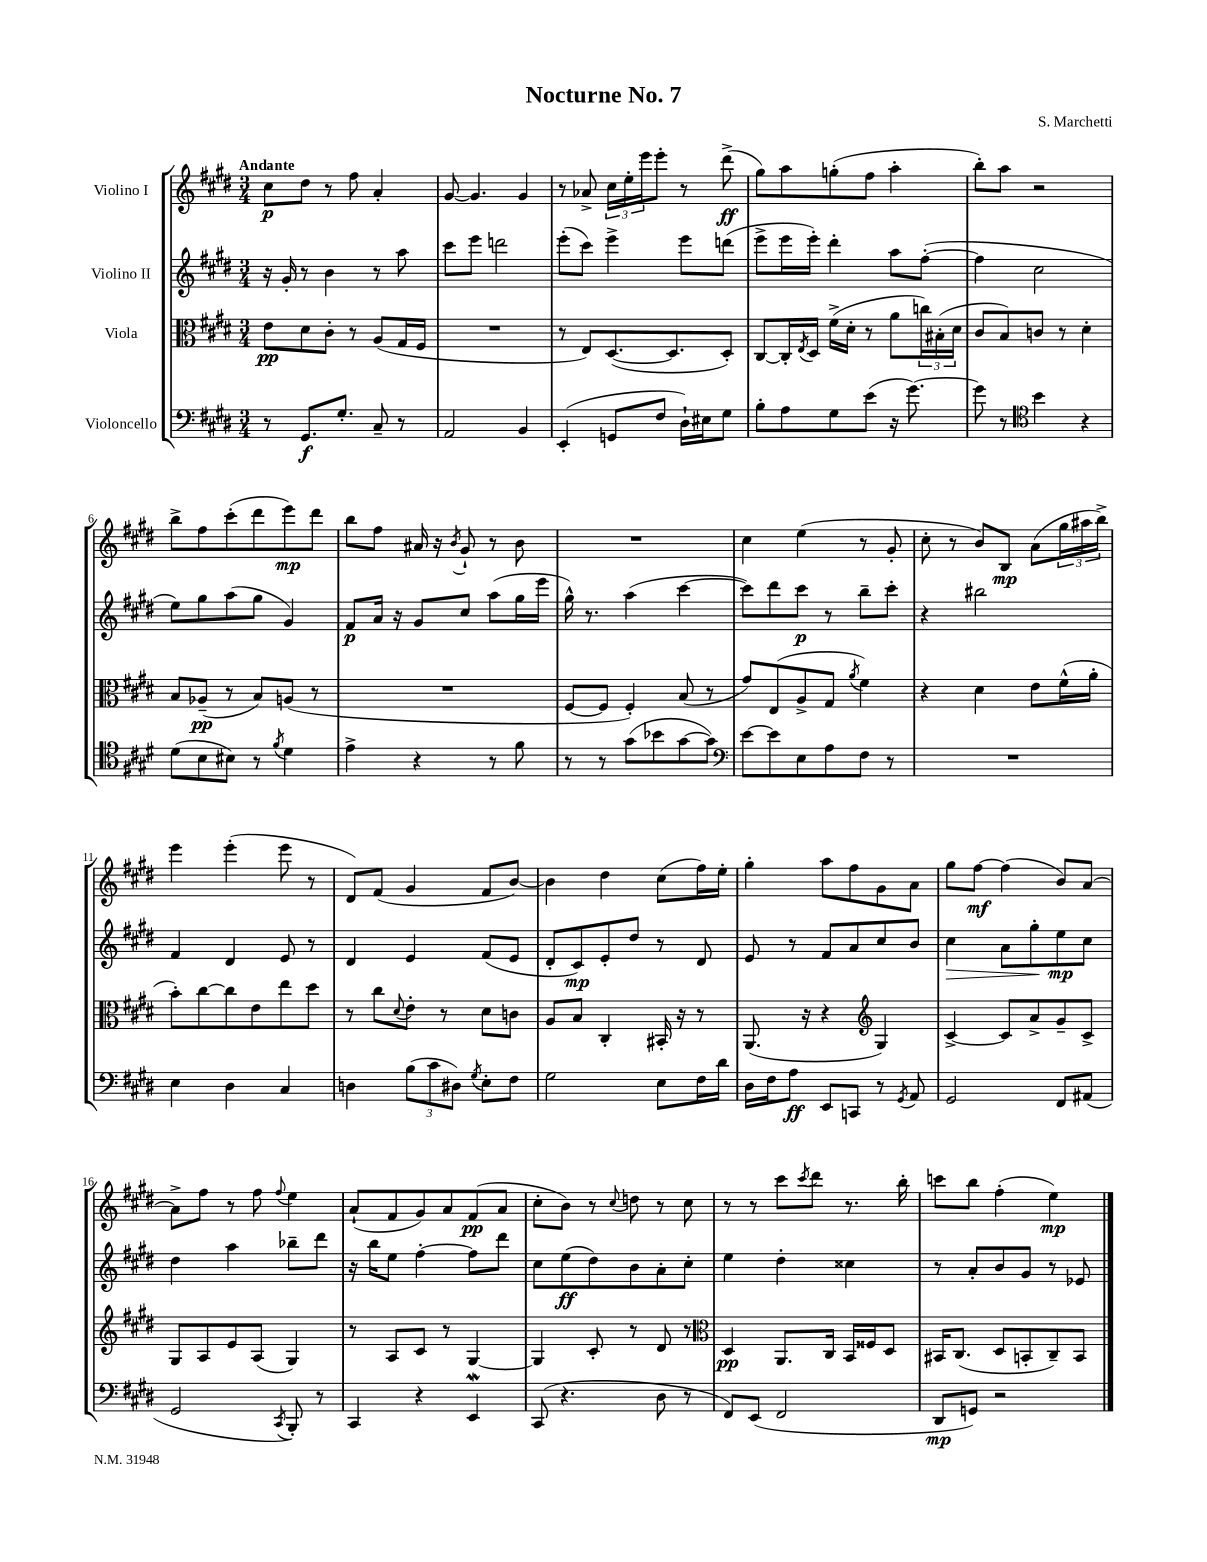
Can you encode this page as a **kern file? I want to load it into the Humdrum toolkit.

**kern	**kern	**kern	**kern
*staff4	*staff3	*staff2	*staff1
*clefF4	*clefC3	*clefG2	*clefG2
*k[f#c#g#d#]	*k[f#c#g#d#]	*k[f#c#g#d#]	*k[f#c#g#d#]
*M3/4	*M3/4	*M3/4	*M3/4
8r	8e\L	16r	8cc#\L
.	.	16g#'/	.
8.GG#/L	8d#\	8r	8dd#\J
.	8c#'\J	4b\	8r
8.G#'/J	.	.	.
.	8r	.	8ff#\
8C#~/	(8A/L	8r	4a'/
8r	16G#/L	8aa\	.
.	16F#/JJ	.	.
=	=	=	=
2AA/	2.r	8ccc#\L	[8g#/
.	.	8eee\J	4.g#/]
.	.	2ddd\	.
4BB/	.	.	4g#/
=	=	=	=
(4EE'/	8r	(8eee'\L	8r
.	8E/L)	8ccc#\J)	8a-^/
8GG/L	([8.D#/	4eee^\	24cc#\LL
.	.	.	24ee'\
.	.	.	24eee\J
8F#/J	.	.	8eee'\J
.	8.D#/]	.	.
16D#`\LL)	.	8eee\L	8r
16E#\J	.	.	.
8G#\J	8D#'/J)	(8ddd\J	(8ddd#^\
=	=	=	=
8B'\L	[8C#/L	8eee^\L	8gg#\L)
8A\	16C#'/]L	16eee\L	8aa\
.	8qE/	.	.
.	16D#/JJ	16eee'\JJ)	.
8G#\	(16f#^\LL	4ddd#'\	(8gg'\
.	16d#'\JJ	.	.
(8e\J	8r	.	8ff#\J
16r	8a\L	8aa\L	4aa'\
[8.g#\)	.	.	.
.	24cc\L)	([8ff#'\J	.
.	(24B#'\	.	.
.	24d#\JJ	.	.
=	=	=	=
8g#\]	8c#/L	4ff#\]	8bb'\L)
8r	8B/)	.	8aa\J
*clefC4	*	*	*
4b\	8c/J	2cc#\	2r
.	8r	.	.
4r	4d#'\	.	.
=	=	=	=
(8d#\L	8B/L	8ee\L)	8bb^\L
8B\	(8A-~/J	8gg#\	8ff#\
8B#\J)	8r	(8aa\	(8ccc#'\
8r	8B/L)	8gg#\J	8ddd#\
8qf#/	.	.	.
4d#\	(8A/J	4g#/)	8eee\)
.	8r	.	8ddd#\J
=	=	=	=
4e^\	2.r	8f#/L	8bb\L
.	.	16a/Jk	8ff#\J
.	.	16r	.
4r	.	8g#/L	16a#/
.	.	.	16r
.	.	.	8qb/
.	.	8cc#/J	8g#`/
8r	.	(8aa\L	8r
8f#\	.	16gg#\L	8b\
.	.	16eee\JJ	.
=	=	=	=
8r	[8F#/L	16gg#^^\)	2.r
.	.	8.r	.
8r	8F#/]J	.	.
(8g#\L	4F#'/)	(4aa\	.
8b-\	.	.	.
[8g#\	(8B/	[4ccc#\	.
8g#\]J)	8r	.	.
=	=	=	=
*clefF4	*	*	*
[8e\L	8g#/L)	8ccc#\]L)	4cc#\
8e\]	(8E/	8ddd#\	.
8E\	8A^/	8ccc#\J	(4ee\
8A\	8G#/J	8r	.
.	8qa/	.	.
8F#\J	4f#\)	8bb~\L	8r
8r	.	8ccc#'\J	8g#'/
=	=	=	=
2.r	4r	4r	8cc#'\
.	.	.	8r
.	4d#\	2bb#\	8b/L)
.	.	.	8B/J
.	8e\L	.	(8a\L
.	(16f#^^\L	.	24gg#\L
.	.	.	24aa#\
.	16a'\JJ	.	.
.	.	.	24bb^\JJ)
=	=	=	=
4E\	8b'\L)	4f#/	4eee\
.	[8cc#\	.	.
4D#\	8cc#\]	4d#/	(4eee'\
.	8e\	.	.
4C#/	8ee\	8e/	8eee\
.	8dd#\J	8r	8r
=	=	=	=
4D\	8r	4d#/	8d#/L)
.	8cc#\L	.	(8f#/J
.	8qqd#/	.	.
(12B\L	8e'\J	4e/	4g#/
12c#\	.	.	.
.	8r	.	.
12D#\J)	.	.	.
8qG#/	.	.	.
8E'\L	8d#\L	(8f#/L	8f#/L
8F#\J	8c\J	8e/J	[8b/J)
=	=	=	=
2G#\	8A/L	8d#'/L	4b\]
.	8B/J	8c#/)	.
.	4C#'/	8e'/	4dd#\
.	.	8dd#/J	.
8E\L	16BB#'/	8r	(8cc#\L
.	16r	.	.
16F#\L	8r	8d#/	16ff#\L)
16d#\JJ	.	.	16ee'\JJ
=	=	=	=
16D#\LL	(8.AA/	8e/	4gg#'\
16F#\J	.	.	.
8A\J	.	8r	.
.	16r	.	.
8EE/L	4r	8f#/L	8aa\L
8CC/J	.	8a/	8ff#\
*	*clefG2	*	*
8r	4G#/)	8cc#/	8g#\
8qGG#/	.	.	.
8AA/	.	8b/J	8a\J
=	=	=	=
2GG#/	[4c#^/	4cc#\	8gg#\L
.	.	.	[8ff#\J
.	8c#/]L	8a\L	(4ff#\]
.	8a^/	8gg#'\	.
8FF#/L	8g#~/	8ee\	8b/L)
(8AA#/J	8c#^/J	8cc#\J	[8a/J
=	=	=	=
2GG#/	8G#/L	4dd#\	8a^\]L
.	8A/	.	8ff#\J
.	8e/	4aa\	8r
.	(8A/J	.	8ff#\
8qCC#/	.	.	8qqff#/
8BBB'/)	4G#/)	8bb-~\L	4ee\
8r	.	8ddd#\J	.
=	=	=	=
4CC#/	8r	16r	(8a`/L
.	.	16bb\LK	.
.	8A/L	8ee\J	8f#/
4r	8c#/J	[4ff#'\	8g#/)
.	8r	.	8a/
4EE/	[4G#/	8ff#\]L	(8f#/
.	.	8ddd#\J	8a/J
=	=	=	=
(8CC#/	4G#/]	8cc#\L	8cc#'\L
4.r	.	(8ee\	8b\J)
.	8c#'/	8dd#\)	8r
.	.	.	8qqcc#/
.	8r	8b\	8dd\
8D#\	8d#/	8a'\	8r
8r	8r	8cc#'\J	8cc#\
=	=	=	=
*	*clefC3	*	*
8FF#/L)	4D#/	4ee\	8r
(8EE/J	.	.	8r
2FF#/	8.AA/L	4dd#'\	8ccc#\L
.	.	.	8qccc#/
.	.	.	8ddd#\J
.	16C#/Jk	.	.
.	16BB/LL	4cc##\	8.r
.	16F##/J	.	.
.	8D#/J	.	.
.	.	.	16bb'\
=	=	=	=
8DD#/L	16BB#/LK	8r	8ccc\L
.	(8.C#/J	.	.
8GG/J)	.	8a'/L	8bb\J
2r	8D#/L	8b/	(4ff#'\
.	8BB'/	8g#/J	.
.	8C#~/)	8r	4ee\)
.	8BB/J	8e-/	.
==	==	==	==
*-	*-	*-	*-
